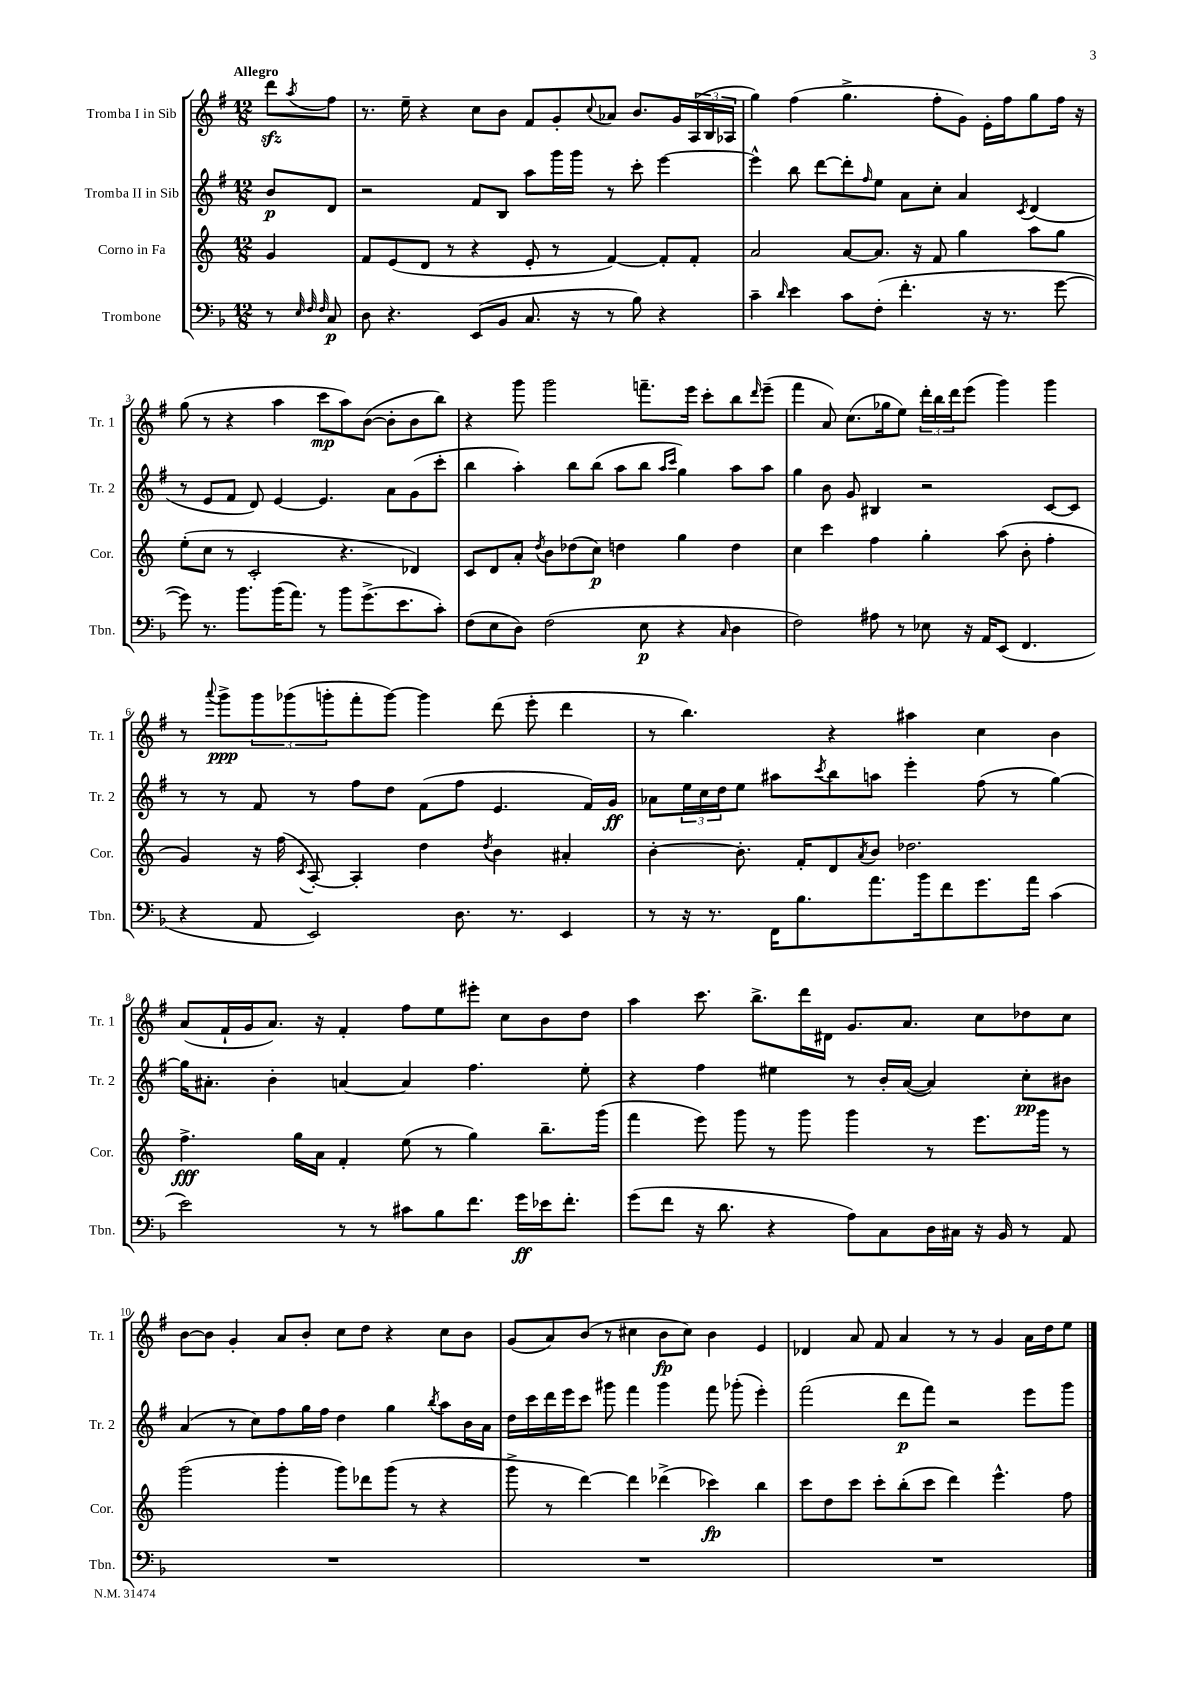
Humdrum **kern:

**kern	**kern	**kern	**kern
*staff4	*staff3	*staff2	*staff1
*clefF4	*clefG2	*clefG2	*clefG2
*k[b-]	*k[]	*k[f#]	*k[f#]
*M12/8	*M12/8	*M12/8	*M12/8
8r	4g	8b	8ddd
32qqE	.	.	.
32qqF	.	.	.
32qqF	.	.	8qaa
8C	.	8d	8ff#
=	=	=	=
8D	8f	2r	8.r
4.r	(8e	.	.
.	.	.	16ee~
.	8d	.	4r
.	8r	.	.
(8EE	4r	8f#	8cc
8BB-	.	8B	8b
8.C	8e'	8aa	8f#
.	8r	16ggg	8g'
16r	.	16ggg	.
.	.	.	8qqcc
8r	[4f)	8r	8a-
8B-)	.	8ccc'	8.b
4r	8f']	[4eee	.
.	.	.	16g
.	8f'	.	(24A
.	.	.	24B
.	.	.	24A-
=	=	=	=
4c~	2a	4eee^^]	4gg)
16qqd	.	.	.
4e	.	8bb	(4ff#
.	.	[8ddd	.
8c	[8a	8ddd']	4.gg^
.	.	16qqff#	.
(8F'	8.a]	8ee	.
4.f'	.	8a	.
.	16r	.	.
.	8f	8cc'	8ff#'
.	4gg	4a	8g)
16r	.	.	16e'
8.r	.	.	16ff#
.	.	8qc	.
.	8aa	(4d	8gg
[8g	8gg	.	16ff#
.	.	.	16r
=	=	=	=
8g])	(8ee'	8r	(8gg
8.r	8cc	8e	8r
.	8r	8f#	4r
8.b-	.	.	.
.	2c'	8d)	.
(16b-	.	[4e	4aa
8.a)	.	.	.
8r	.	4.e]	8ccc
8b-	4.r	.	8aa)
(8.g^	.	.	([8b
.	.	8a	8b']
8.e	.	.	.
.	4d-)	(8g	8b
8c')	.	8ccc'	8bb)
=	=	=	=
(8F	8c	4bb	4r
8E	8d	.	.
8D)	8a'	4aa')	8ggg
.	8qdd	.	.
(2F	8b	.	2ggg
.	(8dd-	8bb	.
.	8cc)	(8bb	.
.	4dd	8aa	.
8E	.	8bb	8.fff~
.	.	16qqaa	.
.	.	16qqccc	.
4r	4gg	4gg)	.
.	.	.	16eee
.	.	.	8ccc'
16qqC	.	.	.
4D	4dd	8aa	8bb
.	.	.	16qqddd
.	.	8aa	(8eee~
=	=	=	=
2F)	4cc	4gg	4fff#
.	4ccc	8b	8a)
.	.	8g	(8.cc
8A#	4ff	4B#	.
.	.	.	16gg-
8r	.	.	8ee)
8E-	4gg'	2r	24ddd'
.	.	.	24bb
.	.	.	24ddd
16r	.	.	(8eee
16AA	.	.	.
(8EE	(8aa	.	4ggg)
4.FF	8b'	.	.
.	4ff'	[8c	4ggg
.	.	8c]	.
=	=	=	=
4r	4g)	8r	8r
.	.	.	8qqaaa
.	.	8r	8ggg^
8AA	16r	8f#	12ggg
.	(16ff	.	.
.	.	.	(12ggg-
.	8qc	.	.
2EE)	[8A')	8r	.
.	.	.	12ggg'
.	4A']	8ff#	8fff#'
.	.	8dd	[8ggg)
.	4dd	(8f#	4ggg]
8.D	.	8ff#	.
.	8qdd	.	.
.	4b	4.e	(8ddd
8.r	.	.	.
.	.	.	8eee'
4EE	4a#'	.	4ddd
.	.	16f#)	.
.	.	16g	.
=	=	=	=
8r	[4b'	8a-	8r
16r	.	24ee	4.bb)
.	.	24cc	.
8.r	.	.	.
.	.	24dd	.
.	8.b']	8ee	.
16FF	.	8aa#	.
8.B-	16f'	.	.
.	.	8qccc	.
.	8d	8bb	4r
.	8qa	.	.
8.a	8b	8aa	.
.	2.dd-	4eee'	4aa#
16b-	.	.	.
8f	.	.	.
8.g	.	(8ff#	4cc
.	.	8r	.
16a	.	.	.
(4c	.	[4gg)	4b
=	=	=	=
2e)	4.ff^	16gg]	(8a
.	.	8.a#'	.
.	.	.	16f#`
.	.	.	16g
.	.	4b'	8.a)
.	16gg	.	.
.	16a	.	16r
8r	4f'	[4a	4f#'
8r	.	.	.
8c#	(8ee	4a]	8ff#
8B-	8r	.	8ee
8.f	4gg)	4.ff#	8eee#'
.	.	.	8cc
16g	.	.	.
16e-	8.bb~	.	8b
8.f'	.	.	.
.	.	8ee'	8dd
.	(16ggg	.	.
=	=	=	=
(8g	4fff	4r	4aa
8f	.	.	.
16r	8eee)	4ff#	8.ccc
8.d	.	.	.
.	8ggg	.	.
.	.	.	8.bb^
4r	8r	4ee#	.
.	8ggg	.	16ddd
.	.	.	16d#
8A)	4ggg	8r	8.g
8C	.	16b'	.
.	.	([16a	8.a
16D	8r	4a])	.
16C#	.	.	.
16r	8.eee	.	8cc
16BB-	.	.	.
8r	.	8cc'	8dd-
.	16ggg	.	.
8AA	8r	8b#	8cc
=	=	=	=
1.r	(2ggg	(4a	[8b
.	.	.	8b]
.	.	8r	4g'
.	.	8cc)	.
.	4ggg'	8ff#	8a
.	.	16gg	8b'
.	.	16ff#	.
.	8ggg)	4dd	8cc
.	8ddd-	.	8dd
.	(8ggg	4gg	4r
.	8r	.	.
.	.	8qbb	.
.	4r	8aa	8cc
.	.	16b	8b
.	.	16a	.
=	=	=	=
1.r	8ggg^	16dd	(8g
.	.	16ccc	.
.	8r	16ddd	8a)
.	.	16eee	.
.	[4ddd)	8ccc	(8b
.	.	8ggg#	8r
.	4ddd]	4fff#	4cc#
.	(4ddd-^	4ggg#	8b
.	.	.	8cc#)
.	4ccc-)	8fff#	4b
.	.	(8ggg-'	.
.	4bb	4eee')	4e
=	=	=	=
1.r	8ccc	(2fff#	4d-
.	8dd	.	.
.	8ccc	.	8a
.	8ccc'	.	8f#
.	(8bb'	8ddd	4a
.	8ccc	8fff#)	.
.	4ddd)	2r	8r
.	.	.	8r
.	4.eee^^	.	4g
.	.	8eee	16a
.	.	.	16dd
.	8ff	8ggg	8ee
==	==	==	==
*-	*-	*-	*-
